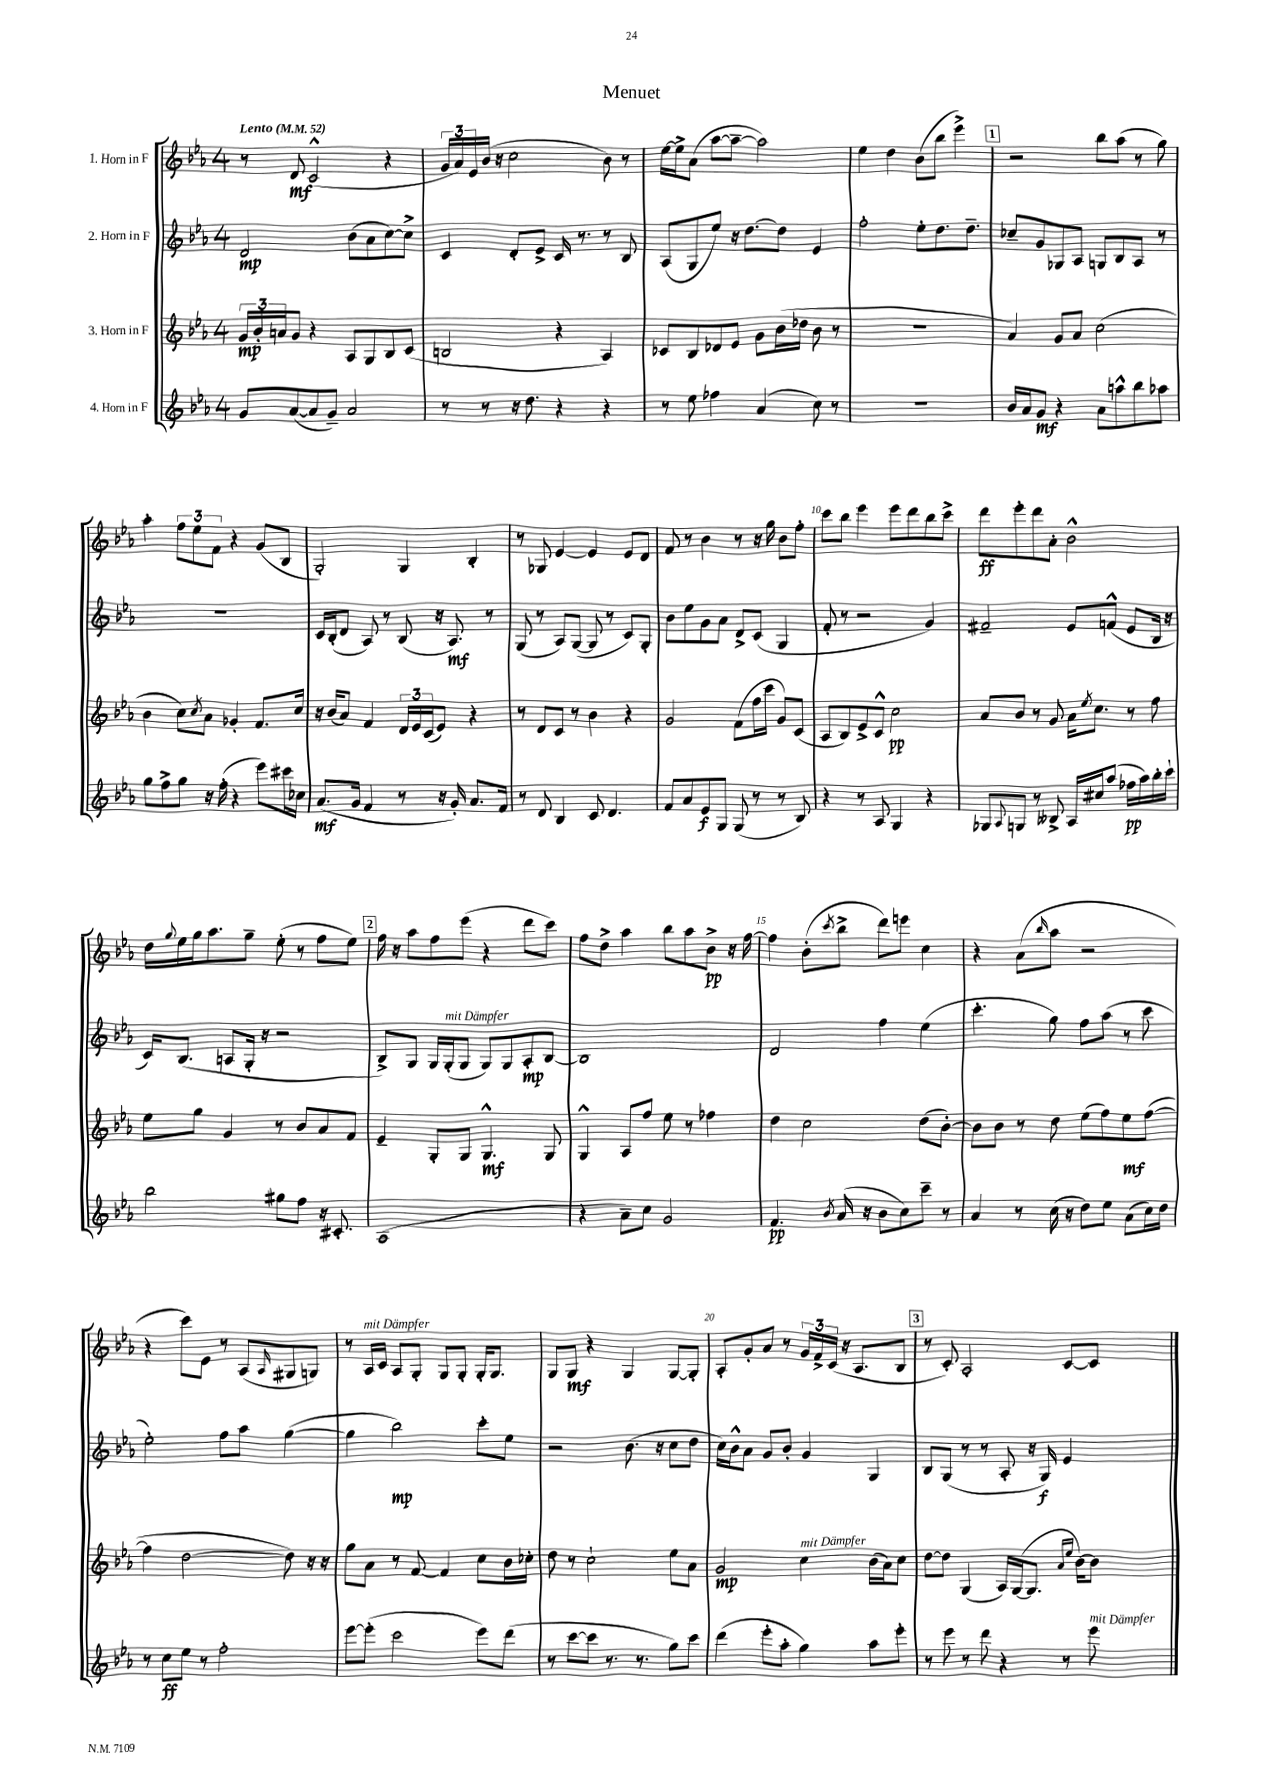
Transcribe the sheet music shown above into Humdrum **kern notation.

**kern	**kern	**kern	**kern
*staff4	*staff3	*staff2	*staff1
*clefG2	*clefG2	*clefG2	*clefG2
*k[b-e-a-]	*k[b-e-a-]	*k[b-e-a-]	*k[b-e-a-]
*M4/4	*M4/4	*M4/4	*M4/4
*MM52	*MM52	*MM52	*MM52
8g/L	24g/LL	2d/	8r
.	24b-'/	.	.
.	24a/J	.	.
([8a-/	8g/J	.	8d/
8a-/]	4r	.	(2c^^/
8g~/J)	.	.	.
2a-/	8A-/L	(8b-\L	.
.	8G/	8a-\	.
.	8B-/	[8cc\)	4r
.	(8c/J	8cc^\]J	.
=	=	=	=
8r	2B/	4c/	24g/LL
.	.	.	24a-/)
.	.	.	24e-/
8r	.	.	(16b-/JJ
.	.	.	16r
16r	.	8d'/L	2cc\
8.dd\	.	.	.
.	.	8e-^/J	.
4r	4r	16c/	.
.	.	8.r	.
4r	4A-/)	8r	8b-\)
.	.	8B-/	8r
=	=	=	=
8r	8c-/L	(8A-/L	[16ee-\LL
.	.	.	16ee-^\]J
8ee-\	8B-/	8G/	(8a-\J
4ff-\	8d-/	8ee-/J)	[8aa-\L
.	8e-/J	16r	8aa-~\_J
.	.	[8.dd\L	.
(4a-/	8g\L	.	2aa-\])
.	(16b-\L	8dd\]J	.
.	16dd-\JJ	.	.
8cc\)	8b-\	4e-/	.
8r	8r	.	.
=	=	=	=
1r	1r	2ff'\	4ee-\
.	.	.	4dd\
.	.	8ee-'\L	(8b-\L
.	.	8.dd\	8bb-\J
.	.	.	4eee-^\)
.	.	8.dd~\J	.
=	=	=	=
16b-/LL	4a-/)	8cc-~/L	2r
16a-/J	.	.	.
8g/J	.	8g/	.
4r	8g/L	8G-/	.
.	8a-/J	8A-/J	.
8a-\L	(2cc\	8G/L	8bb-\L
8aa^^\	.	8B-/	(8aa-\J
8bb-\	.	8A-/J	8r
8aa-\J	.	8r	8gg\)
=	=	=	=
8gg\L	4b-\	1r	4aa-'\
8ff^\	.	.	.
8gg\J	8cc\L)	.	12ff\L
.	.	.	12ee-\
.	8qcc/	.	.
16r	8a-\J	.	.
.	.	.	12f\J
(16ff'\	.	.	.
4r	4g-'/	.	4r
8eee-\L)	8.f/L	.	(8g/L
16ccc#\L	.	.	8B-/J
16cc-\JJ	16cc/Jk	.	.
=	=	=	=
(8.a-/L	16r	16c/LL	2G'/)
.	(16b-/LK	(16B-'/J	.
.	8a-/J)	8d/J	.
16g/Jk	.	.	.
4f/	4f/	8A-/)	.
.	.	8r	.
8r	24d/LL	(8B-/	4G/
.	24e-/	.	.
.	(24c/J	.	.
16r	8e-/J)	16r	.
16g'/)	.	8.A-/)	.
8.a-/L	4r	.	4B-'/
.	.	8r	.
16f/Jk	.	.	.
=	=	=	=
8r	8r	(8G/	8r
8d/	8d/L	8r	8G-/
4B-/	8c/J	8A-/L)	[4e-/
.	8r	([8G/J	.
8c/	4b-\	8G/]	4e-/]
4.d/	.	8r	.
.	4r	8c/L)	8e-/L
.	.	8G'/J	8d/J
=	=	=	=
8f/L	2g/	8b-\L	8f/
8a-/	.	8ee-\	8r
8e-/	.	8g\	4b-\
8G/J	.	8a-\J	.
(8G/	(8f\L	8d^/L	8r
8r	16ff\L	(8c/J	16r
.	16ccc\JJ	.	16gg\
8r	8g/L)	4G/	8b-\L
8B-/)	(8c/J	.	8ff'\J
=	=	=	=
4r	8A-/L	8f'/	8ccc\L
.	8B-/)	8r	8bb-\J
8r	8e-^/	2r	4eee-\
8A-/	8c^^/J	.	.
4G/	2cc\	.	8eee-\L
.	.	.	8ddd\
4r	.	4g/)	8bb-\
.	.	.	8ccc^\J
=	=	=	=
8G-/L	8a-/L	2f#~/	8ddd\L
8qqA-/	.	.	.
8G/J	8b-/J	.	8eee-'\
8r	8r	.	8ddd\
8B--^/	8g/	.	8a-'\J
16A-/LL	16a-\LK	8e-/L	2b-^^\
.	8qee-/	.	.
16cc#/J	8.cc\J	.	.
(8aa-/J	.	(8f^^/J	.
16ff-\LL	8r	8e-/L	.
16aa-\)	.	.	.
16bb-'\	8ff\	16B-/Jk	.
16ccc`\JJ	.	16r	.
=	=	=	=
2bb-\	8ee-\L	16c/LK)	16dd\LL
.	.	.	8qqgg/
.	.	(8.B-/J	16ee-\
.	8gg\J	.	16gg\J
.	.	.	8.aa-\
.	4g/	8A/L	.
.	.	16G'/Jk	8gg~\J
.	.	16r	.
8gg#\L	8r	2r	(8ee-'\
8ff\J	8b-/L	.	8r
16r	8a-/	.	8ff\L
8.c#'/	.	.	.
.	8f/J	.	8ee-\J)
=	=	=	=
(1A-	4e-~/	8B-^/L)	16ff\
.	.	.	16r
.	.	8G/J	8aa-\L
.	8G'/L	16G/LL	8ff\
.	.	(16G'/J	.
.	8G/J	8G/J	(8eee-\J
.	4.G^^/	8G/L)	4r
.	.	8G/	.
.	.	8A-'/	8ddd\L
.	8G/	[8B-/J	8ccc\J)
=	=	=	=
4r	4G^^/	1B-]	8ff\L
.	.	.	8dd^\J
8a-~\L)	8A-/L	.	4aa-\
8cc\J	8ff/J	.	.
2g/	8ee-\	.	8bb-\L
.	8r	.	8aa-\
.	4ff-\	.	8b-^\J
.	.	.	16r
.	.	.	[16ff\
=	=	=	=
4.f/	4dd\	2d/	4ff\]
.	2cc\	.	(8b-'\L
8qb-/	.	.	8qccc/
(16a-/	.	.	8bb-^\J
16r	.	.	.
8b-\L	.	4ff\	8ddd\L)
8cc\)	.	.	8eee\J
8ccc~\J	(8dd\L	(4ee-\	4cc\
8r	[8b-'\J)	.	.
=	=	=	=
4a-/	8b-\]L	4.ccc'\	4r
.	8b-\J	.	.
8r	8r	.	(8a-\L
.	.	.	16qqbb-/
(16cc\	8dd\	8gg\)	8aa-\J
16r	.	.	.
8dd\L)	(8ee-\L	8ff\L	2r
8ee-\J	8ff\)	(8aa-\J	.
(8a-\L	8ee-\	8r	.
16cc\L)	([8ff\J	8ccc\	.
16dd\JJ	.	.	.
=	=	=	=
8r	4ff\]	2ee-'\)	4r
8cc\L	.	.	.
8ee-\J	[2dd\	.	8ccc\L)
8r	.	.	8e-\J
2ff'\	.	8ff\L	8r
.	.	8aa-\J	(8A-/L
.	.	.	16qqA-/
.	8dd\])	([4gg\	8G#/
.	16r	.	8G/J)
.	16r	.	.
=	=	=	=
[8eee-\L	8gg\L	4gg\]	8r
(8eee-'\]J	8a-\J	.	16A-/LL
.	.	.	16c/JJ
2ccc\	8r	2bb-\)	8A-/L
.	[8f/	.	8G'/J
.	4f/]	.	8G/L
.	.	.	8G'/J
8eee-\L)	8cc\L	8ccc'\L	16G'/LK
.	.	.	8.G/J
(8ddd\J	16b-\L	8ee-\J	.
.	16cc-'\JJ	.	.
=	=	=	=
8r	8dd\	2r	8G/L
[8ccc\L	8r	.	8G/J
8ccc\]J	2cc`\	.	4r
8.r	.	.	.
.	.	(8.b-\	4G/
8.r	.	.	.
.	.	16r	.
8gg\L)	8ee-\L	8cc\L	[8G/L
8ccc\J	8a-\J	8dd\J	8G'/]J
=	=	=	=
(4ddd\	2g/	16cc\LL)	8A-'/L
.	.	16b-^^\J	.
.	.	8a-\J	8g'/
8eee-'\L	.	8g/L	8a-/J
8aa-'\J	.	8b-'/J	8r
4gg\)	4cc\	4g/	24g/LL
.	.	.	24f^/
.	.	.	(24c/JJ
.	.	.	16r
.	.	.	8.A-/L
8aa-\L	(16b-\LL	4G/	.
.	16a-\J)	.	.
8eee-'\J	8cc\J	.	8B-/J
=	=	=	=
8r	[8dd\L	8B-/L	8r
8eee-\	8dd\]J	(8G/J	8c'/)
8r	(4G/	8r	2A-'/
8ddd\	.	8r	.
4r	16A-/LL)	8A-'/	.
.	([16G/J	.	.
.	8.G/]J	16r	.
.	.	16G/)	.
8r	.	4e-/	[8c/L
.	16qqa-/LL	.	.
.	16qqee-/JJ	.	.
.	[16b-\LK)	.	.
8eee-\	8b-\]J	.	8c/]J
==	==	==	==
*-	*-	*-	*-
